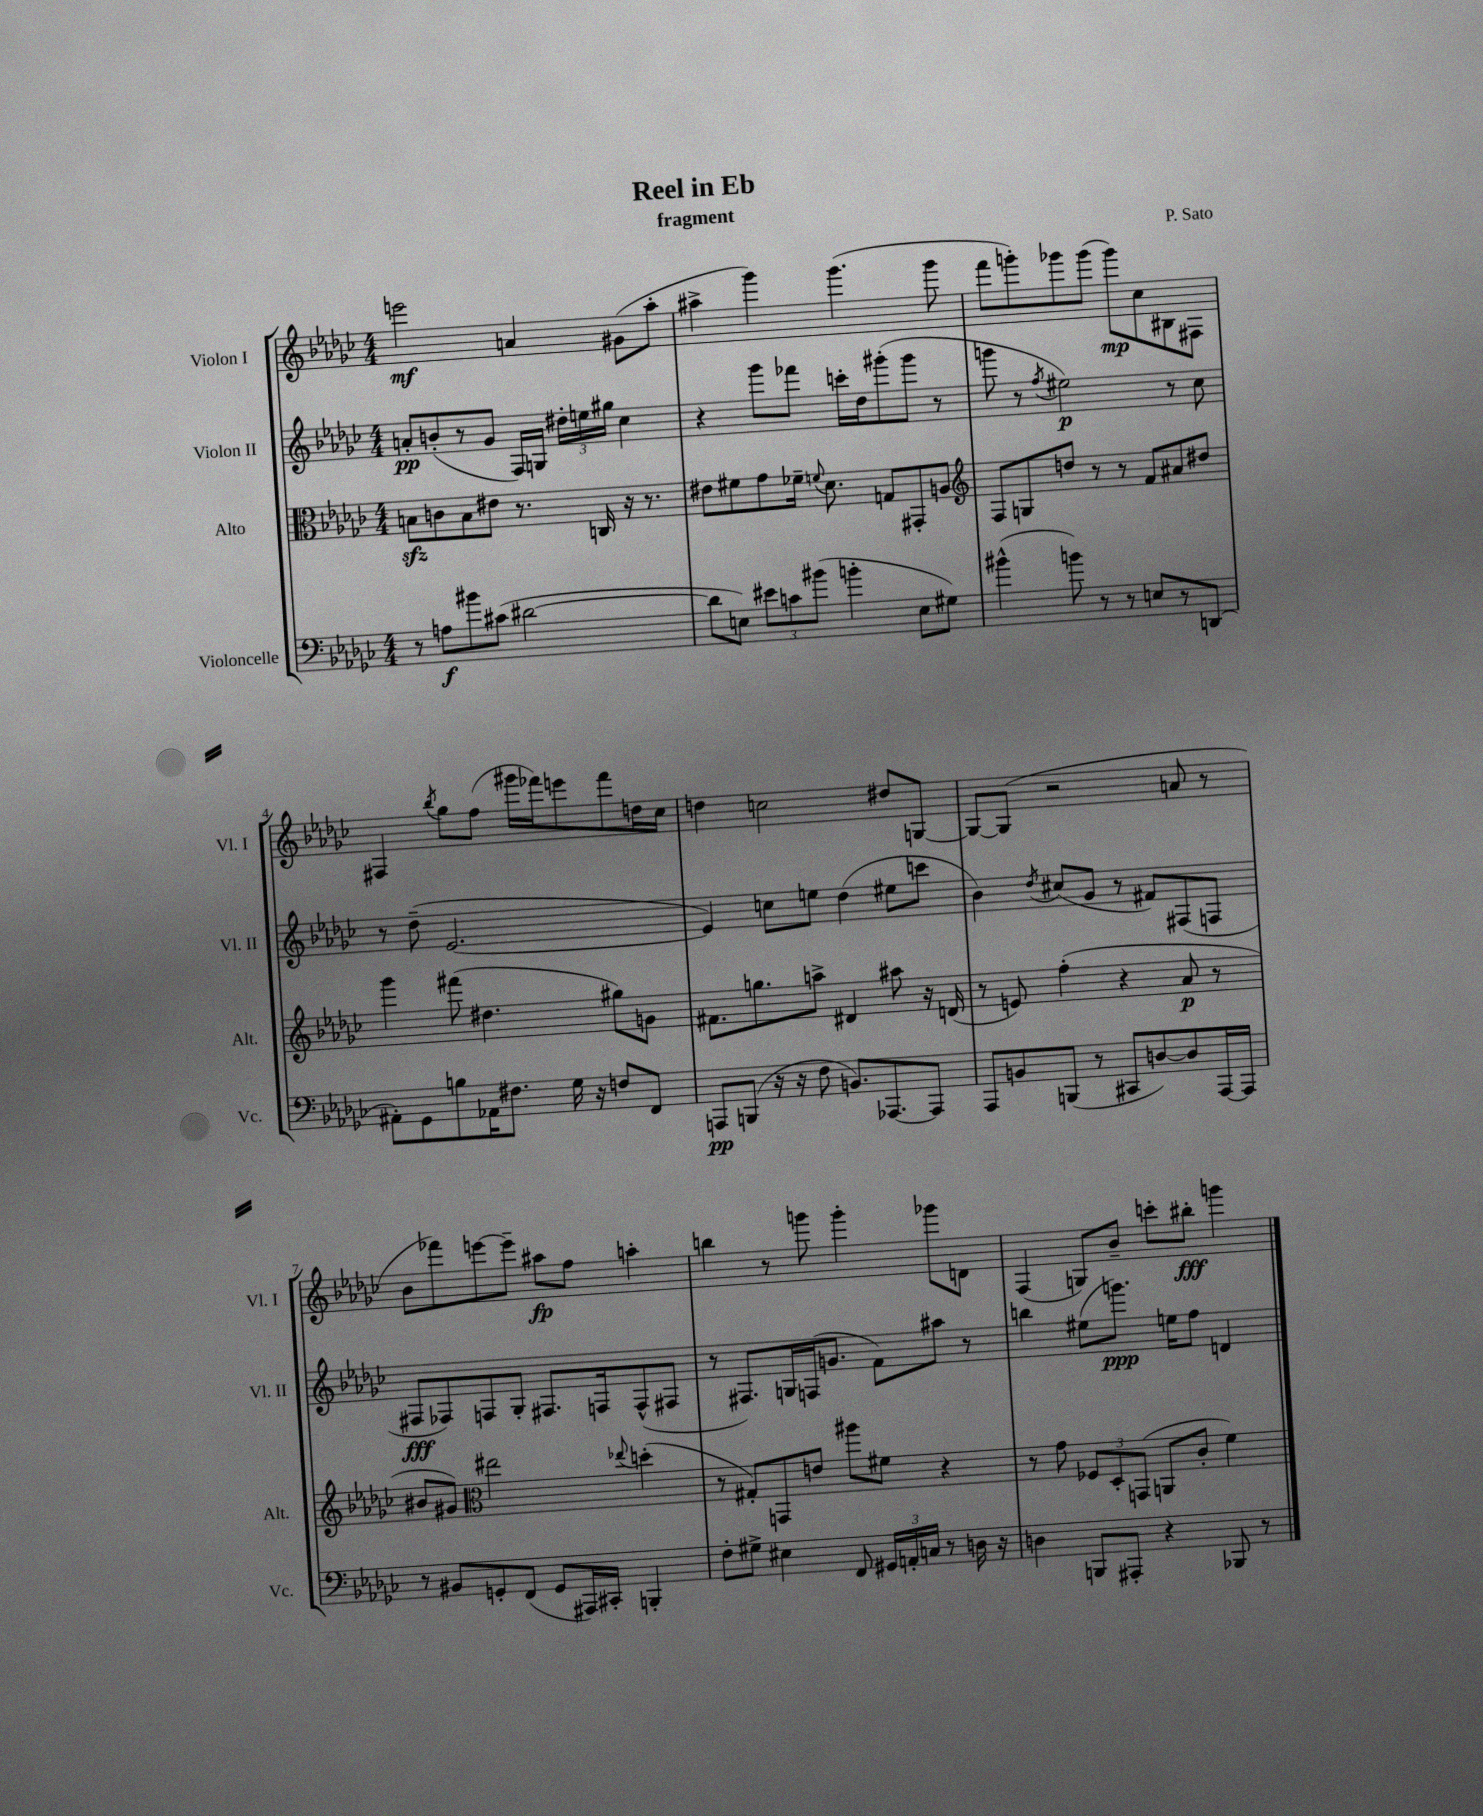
\header { title = "Reel in Eb" composer = "P. Sato" subtitle = "fragment" }
<<
\new StaffGroup <<
\new Staff = "s0" \with { instrumentName = "Violon I" shortInstrumentName = "Vl. I" } {
    \clef treble \key ges \major \numericTimeSignature \time 4/4
    \autoBeamOff e'''2\mf a'4 gis'8[( aes''8]-. |
    ais''4-> ges'''4) ges'''4.( ges'''8 |
    f'''8[ g'''8-.) ges'''8 ges'''8]( ges'''8[\mp) ces''8 bis8 fis8] |
    fis4 \acciaccatura { bes''8 } ges''8[ f''8]( gis'''16[ fes'''16) e'''8 fes'''8 d''16 ces''16] |
    d''4 c''2 dis''8[ g8]~ |
    g8[~ g8]( r2 a'8 r8 |
    bes'8[ fes'''8) e'''8~ e'''8]-- ais''8[\fp f''8] a''4-. |
    b''4 r8 g'''8 g'''4-. ges'''8[ d'8] |
    f4( g8[) bes'8]-- c'''8[-. bis''8]-.\fff g'''4 \bar "|." |
}
\new Staff = "s1" \with { instrumentName = "Violon II" shortInstrumentName = "Vl. II" } {
    \clef treble \key ges \major \numericTimeSignature \time 4/4
    \autoBeamOff a'8[-.\pp b'8-.( r8 ges'8] f16[) g16] \tuplet 3/2 { dis''16[-. e''16 gis''16] } ces''4 |
    r4 ges'''8[ fes'''8] c'''16[-. des''16 gis'''8-.( gis'''8] r8 |
    g'''8 r8 \acciaccatura { f''8 } eis''2\p) r8 ces''8 |
    r8 des''8--( ees'2.~ |
    ees'4) c''8[ e''8] des''4( eis''8[ c'''8] |
    bes'4) \acciaccatura { des''8 } cis''8[( ges'8] r8 fis'8[) fis8( f8] |
    fis8[\fff fes8) f8 ges8]-. fis8.[ f16 f8-^( fis8] |
    r8 fis8.[) g16 f16( g'8.] f'8[) ais''8] r8 |
    b''4 eis''8[( g'''8.]\ppp) e''16[ f''8] d'4 \bar "|." |
}
\new Staff = "s2" \with { instrumentName = "Alto" shortInstrumentName = "Alt." } {
    \clef alto \key ges \major \numericTimeSignature \time 4/4
    \autoBeamOff b8[\sfz c'8 b8 eis'8] r8. c16 r16 r8. |
    eis'8[ fis'8 ges'8 fes'16]-- \appoggiatura { f'8 } des'8. g8[ gis,8-. a8] |
    \clef treble f8[ g8 d''8] r8 r8 f'8[ ais'8 dis''8] |
    ges'''4 fis'''8( dis''4. gis''8[) g'8] |
    fis'8.[ g''8. a''8]-> dis'4 ais''8 r16 d'16( |
    r8 e'8) f''4-.( r4 aes'8\p r8 |
    bis'8[ gis'8]) \clef alto eis''2 \appoggiatura { ees''8 } d''4-.( |
    r8 gis8[-.) g,8 e'8] ais''8[ fis'8] r4 |
    r8 ges'8 \tuplet 3/2 { fes8[ des8-. g,8]( } a,8[ ces'8]-. f'4) \bar "|." |
}
\new Staff = "s3" \with { instrumentName = "Violoncelle" shortInstrumentName = "Vc." } {
    \clef bass \key ges \major \numericTimeSignature \time 4/4
    \autoBeamOff r8 a8[\f bis'8 cis'8]( dis'2~ |
    dis'8[ e8]) \tuplet 3/2 { eis'8[ c'8 bis'8]( } b'4-. e8[ gis8]) |
    bis'4-^( b'8) r8 r8 e8[ r8 d,8]( |
    ais,8[-.) ges,8 b8 aes,16 fis8.] ges16 r16 f8[ f,8] |
    a,,8[\pp b,,8]( r16 r16 f8 b,8.[) aes,,8.~ aes,,8] |
    aes,,8[ b,8 b,,8]( r8 cis,8[ d8~) d8 aes,,16~ aes,,16] |
    r8 bis,8[ g,8-. f,8]( g,8[ ais,,16) cis,16]-. b,,4-. |
    f8[-. gis8]-> eis4 f,8 \tuplet 3/2 { gis,16[ a,16-. c16] } r8 d16 r16 |
    d4 b,,8[ ais,,8]-. r4 bes,,8 r8 \bar "|." |
}
>>
>>
